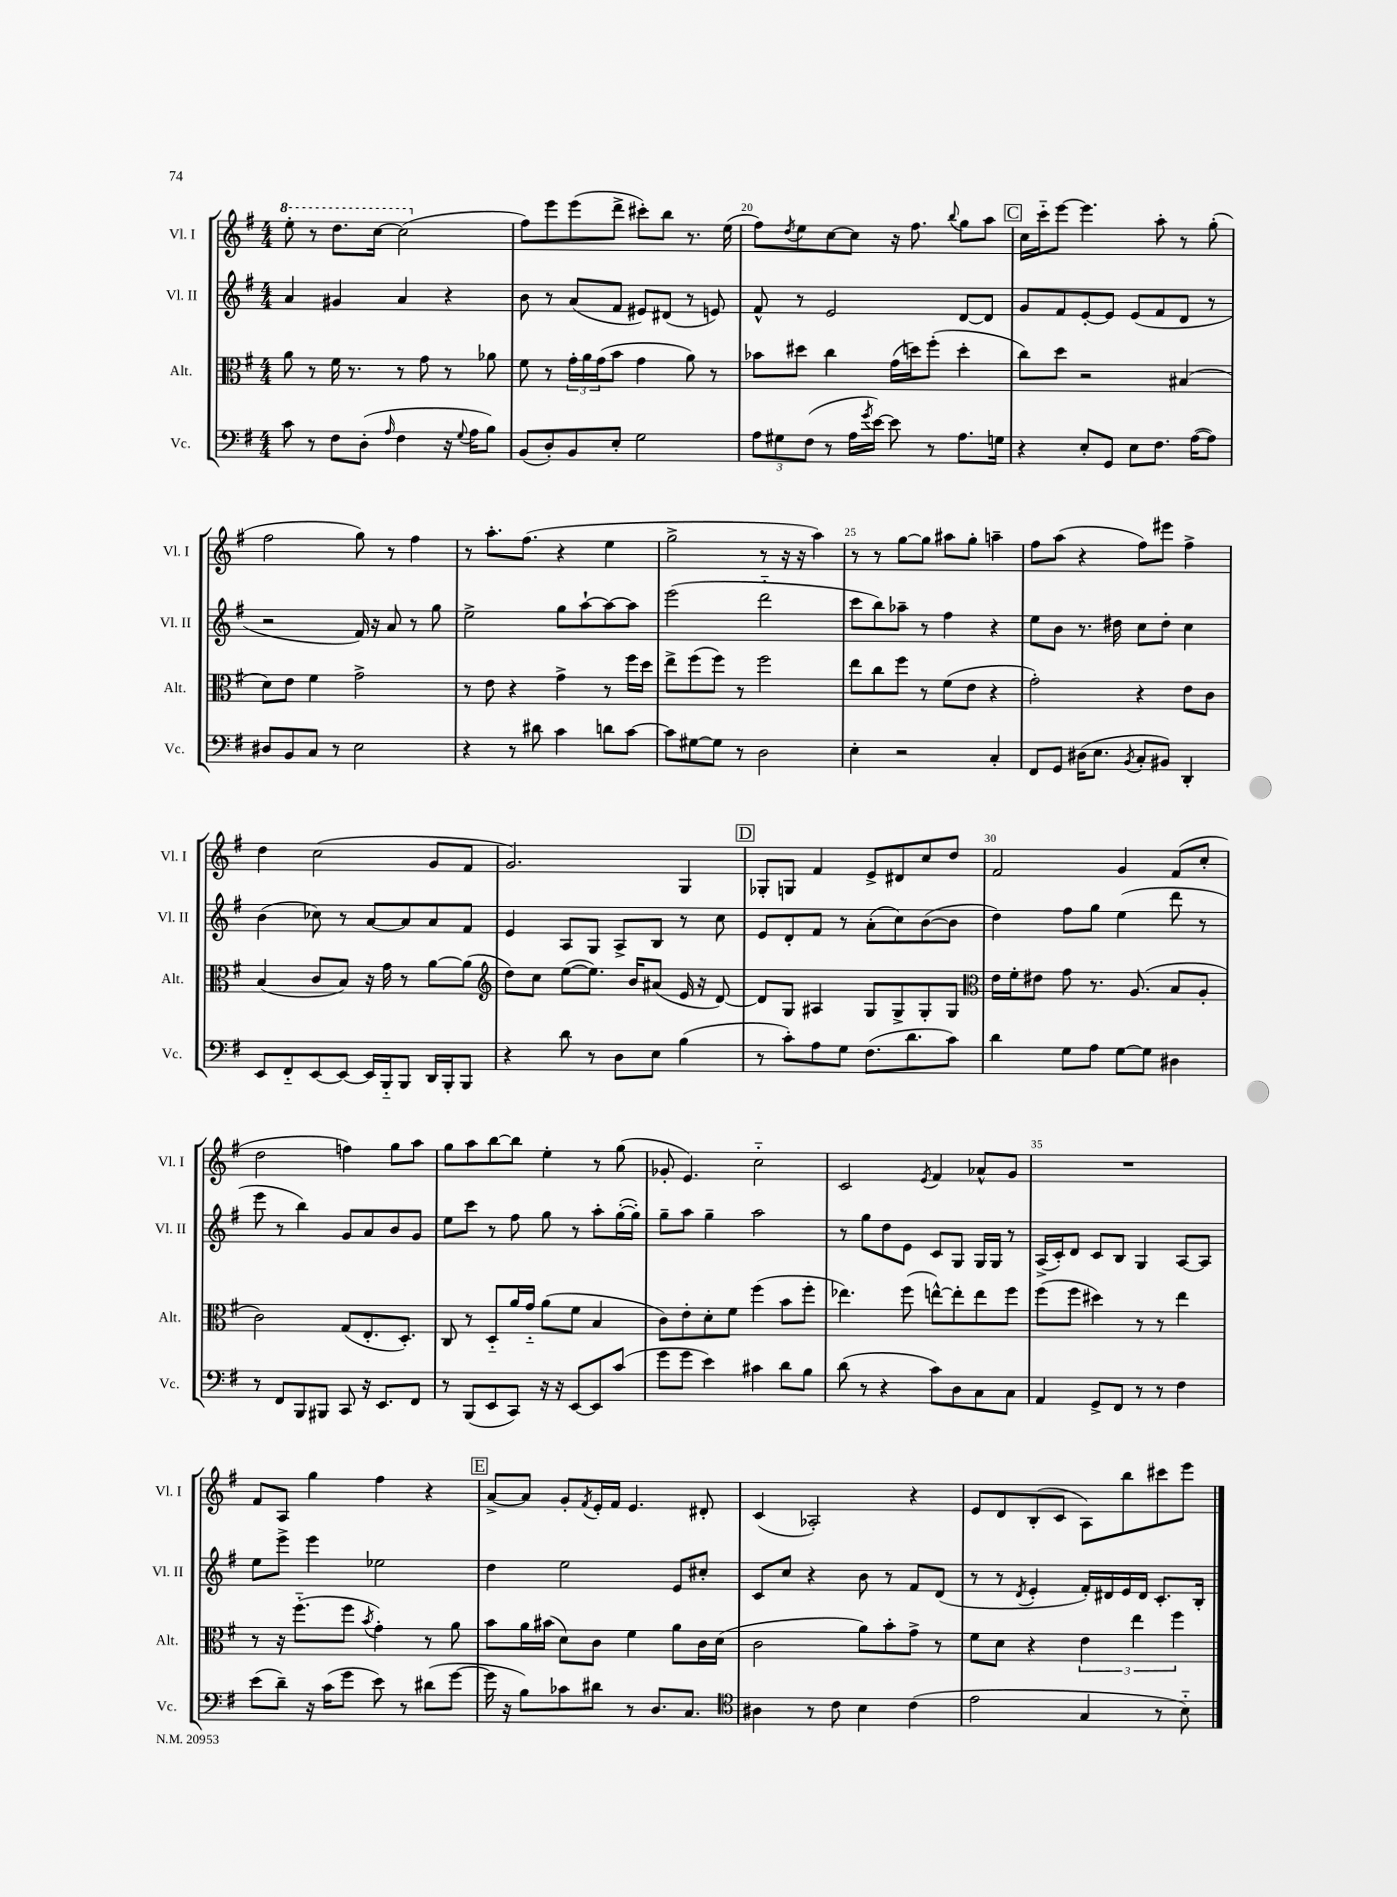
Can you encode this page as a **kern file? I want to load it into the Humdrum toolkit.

**kern	**kern	**kern	**kern
*part4	*part3	*part2	*part1
*staff4	*staff3	*staff2	*staff1
*I"Vc.	*I"Alt.	*I"Vl. II	*I"Vl. I
*I'Vc.	*I'Alt.	*I'Vl. II	*I'Vl. I
*clefF4	*clefC3	*clefG2	*clefG2
*k[f#]	*k[f#]	*k[f#]	*k[f#]
*M4/4	*M4/4	*M4/4	*M4/4
*	*	*	*8va
=18	=18	=18	=18
8c\	8a\	4a/	8eee'\
8r	8r	.	8r
8F#\L	16f#\	4g#X/	8.ddd\L
.	8.r	.	.
(8D'\J	.	.	.
.	.	.	[16ccc\Jk
16qqA/	.	.	.
4F#\	8r	4a/	(2ccc\]
.	8g\	.	.
16r	8r	4r	.
8qqG/	.	.	.
16A\KL	.	.	.
8B\J)	8a-X\	.	.
=19	=19	=19	=19
*	*	*	*X8va
(8BB/L	8f#\	8b\	8ff#\L)
8D'/)	8r	8r	8eee\
8BB/	24g'\LL	(8a/L	(8eee\
.	24a\	.	.
.	(24g\J	.	.
8E'/J	8b\J	8f#/J	8ddd^\J
2G\	4g\	8e#X/L)	8ccc#X'\L)
.	.	(8d#X/J	8bb\J
.	8a\)	8r	8.r
.	8r	8en/)	.
.	.	.	(16ee\
=20	=20	=20	=20
12A\L	8b-X\L	8f#^^/	8ff#\L)
12G#X\	.	.	.
.	.	.	8qdd/
.	8dd#X\J	8r	8ee\
(12F#\J	.	.	.
8r	4cc\	2e/	[8cc\
16A\LL	.	.	8cc\J]
8qg/	.	.	.
[16e\JJ)	.	.	.
8e\]	(16g\LL	.	16r
.	16ddn\J)	.	8.ff#\
8r	(8ff#'\J	.	.
.	.	.	8qqbb/
8.A\L	4dd'\	[8d/L	8gg\L
.	.	8d/J]	8aa\J
16Gn\Jk	.	.	.
!!LO:REH:place=s1:t=C
=21	=21	=21	=21
4r	8cc\L)	8g/L	16cc\LL
.	.	.	16ccc\J
.	8dd\J	8f#/	[8eee\J
8E'/L	2r	[8e'/	4.eee\]
8GG/J	.	8e/J]	.
8E\L	.	(8e/L	.
8.F#\J	.	8f#/	8aa'\
.	(4B#X/	8d/J	8r
([16A\KL	.	.	.
8A\J])	.	8r	(8gg'\
!!LO:LB:g=z
=22	=22	=22	=22
8D#X/L	8d\L)	2r	2ff#\
8BB/	8e\J	.	.
8C/J	4f#\	.	.
8r	.	.	.
2E\	2g^\	16f#/)	8gg\)
.	.	16r	.
.	.	8a/	8r
.	.	8r	4ff#\
.	.	8gg\	.
=23	=23	=23	=23
4r	8r	2ee^\	8r
.	8e\	.	8.aa'\L
8r	4r	.	.
.	.	.	(8.ff#\J
8d#X\	.	.	.
4c\	4g^\	8gg\L	4r
.	.	[8aa`\	.
8dn\L	8r	8aa\_	4ee\
[8c\J	16ff#\LL	8aa\J]	.
.	16dd\JJ	.	.
=24	=24	=24	=24
8c\L]	8ee^\L	(2eee\	2gg^\
[8G#X\	(8ff#\	.	.
8G#\J]	8ff#\J)	.	.
8r	8r	.	.
2D\	2ff#\	2ddd\	8r
.	.	.	16r
.	.	.	16r
.	.	.	4aa\)
=25	=25	=25	=25
4E'\	8ee\L	8ccc\L	8r
.	8cc\	8bb\)	8r
2r	8ff#\J	8aa-X~\J	[8gg\L
.	8r	8r	8gg\J]
.	(8f#\L	4ff#\	8aa#X\L
.	8e\J	.	8gg'\J
4C'/	4r	4r	4aan~\
=26	=26	=26	=26
8FF#/L	2g'\)	8ee\L	8ff#\L
8GG/J	.	8b\J	(8aa\J
(16D#X\KL	.	8.r	4r
8.E\J	.	.	.
.	.	16dd#X\	.
8qBB/	.	.	.
8C'/L	4r	8cc\L	8ff#\L)
8BB#X/J)	.	8dd#'\J	8eee#X\J
4DD'/	8e\L	4cc\	4ff#^\
.	8c\J	.	.
!!LO:LB:g=z
=27	=27	=27	=27
8EE/L	(4B/	(4b\	4dd\
8FF#/	.	.	.
[8EE/	8c/L	8cc-X\)	(2cc\
8EE/J_	8B/J)	8r	.
16EE/LL]	16r	[8a/L	.
16BBB/J	16g\	.	.
8BBB/J	8r	8a/]	.
16DD/LL	[8a\L	8a/	8g/L
16BBB'/J	.	.	.
8BBB/J	(8a\J]	8f#/J	8f#/J
=28	=28	=28	=28
*	*clefG2	*	*
4r	8dd\L)	4e/	2.g/)
.	8cc\J	.	.
8d\	([8ee\L	8A/L	.
8r	8.ee\J])	8G/J	.
8D\L	.	8A^/L	.
.	16b/KL	.	.
8E\J	(8a#X/J	8B/J	.
(4B\	16e/	8r	4G/
.	16r	.	.
.	[8d/)	8cc\	.
!!LO:REH:place=s1:t=D
=29	=29	=29	=29
8r	8d/L]	8e/L	8G-X'/L
8c'\L)	8G/J	8d'/	8Gn/J
8A\	4A#X/	8f#/J	4f#/
8G\J	.	8r	.
(8.F#\L	8G/L	(8a'\L	8e^/L
.	8G^/	8cc\)	8d#X/
8.d\	.	.	.
.	8G'/	([8b\	8cc/
8c\J)	8G/J	8b\J]	8dd/J
=30	=30	=30	=30
*	*clefC3	*	*
4d\	16e\LL	4dd\)	2f#/
.	16f#'\J	.	.
.	8e#X\J	.	.
8G\L	8g\	8ff#\L	.
8A\J	8.r	8gg\J	.
[8G\L	.	(4ee\	4g/
.	(8.A/	.	.
8G\J]	.	.	.
4D#X\	8B/L	8ddd\	(8f#/L
.	8A'/J	8r	8cc'/J
!!LO:LB:g=z
=31	=31	=31	=31
8r	2c\)	8eee\	2dd\
8FF#/L	.	8r	.
8BBB/	.	4bb\)	.
8BBB#X/J	.	.	.
8CC/	(8G/L	8g/L	4ffn\)
16r	8.E'/	8a/	.
8.EE/L	.	.	.
.	.	8b/	8gg\L
.	8.D'/J)	.	.
8FF#/J	.	8g/J	8aa\J
=32	=32	=32	=32
8r	8C/	8ee\L	8gg\L
(8BBB/L	8r	8ccc\J	8aa\
8EE/	8D/L	8r	[8bb\
8CC/J)	16a/L	8ff#\	8bb\J]
.	16g/JJ	.	.
16r	(8a\L	8gg\	4ee'\
16r	.	.	.
[8EE/L	8f#\J	8r	.
8EE/]	4B/	8aa'\L	8r
(8c/J	.	([16gg'\L	(8gg\
.	.	16gg'\JJ])	.
=33	=33	=33	=33
8g\L	8c\L)	8gg~\L	8g-X'/
8g\J	8e'\	8aa\J	4.e/)
4e\)	8d'\	4gg~\	.
.	8f#\J	.	.
4c#X\	(4ff#\	2aa\	2cc\
8d\L	8b\L	.	.
8B\J	8ff#'\J	.	.
=34	=34	=34	=34
(8d\	4.ee-X\)	8r	2c/
8r	.	8gg\L	.
4r	.	8dd\	.
.	(8ff#\	8e\J	.
.	.	.	8qe/
8c\L)	[8een^^\L)	8c/L	4f#/
8D\	8ee'\]	8G/J	.
8C\	8ee\	16G/LL	8a-X^^/L
.	.	16G/JJ	.
8C\J	8ff#\J	8r	8g/J
=35	=35	=35	=35
4AA/	(8ff#\L	(16A^/LL	1r
.	.	16c'/J)	.
.	8ff#\J	8d/J	.
8GG^/L	4dd#X\)	8c/L	.
8FF#/J	.	8B/J	.
8r	8r	4G/	.
8r	8r	.	.
4F#\	4ee\	[8A/L	.
.	.	8A/J]	.
!!LO:LB:g=z
=36	=36	=36	=36
(8e\L	8r	8ee\L	8f#/L
8d~\J)	16r	8eee^\J	8A/J
.	(8.ff#\L	.	.
16r	.	4eee\	4gg\
(16c\KL	.	.	.
8g\J	8ff#\J	.	.
.	8qb/	.	.
8e\)	4g'\)	2ee-X\	4ff#\
8r	.	.	.
(8d#X\L	8r	.	4r
[8g\J	8a\	.	.
!!LO:REH:place=s1:t=E
=37	=37	=37	=37
16g\]	8b\L	4dd\	[8a^/L
16r	.	.	.
8B\L)	16a\L	.	8a/J]
.	(16b#X\JJ	.	.
8c-X\	8d\L)	2ee\	8g'/L
.	.	.	8qf#/
8d#X\J	8c\J	.	16e'/L
.	.	.	16f#/JJ
8r	4f#\	.	4.e/
8.D/L	.	.	.
.	8a\L	8e/L	.
8.C/J	.	.	.
.	16c\L	8cc#X'/J	8d#X'/
.	(16d\JJ	.	.
=38	=38	=38	=38
*clefC4	*	*	*
4A#X\	2c\	8c/L	(4c/
.	.	8cc/J	.
8r	.	4r	2A-X'/)
8c\	.	.	.
4B\	8a\L)	8b\	.
.	8b'\	8r	.
(4c\	8g^\J	8f#/L	4r
.	8r	(8d/J	.
=39	=39	=39	=39
2e\	8f#\L	8r	8e/L
.	8d\J	8r	8d/
.	.	8qd/	.
.	4r	4e'/	(8B'/
.	.	.	8c/J
4G/	6e\	16f#'/LL)	8A\L)
.	.	16d#X/	.
.	.	16e/	8bb\
.	6ee\	.	.
.	.	16d#/JJ	.
8r	.	8.c'/L	8ccc#X\
.	6ff#\	.	.
8B\)	.	.	8eee\J
.	.	16B'/Jk	.
==	==	==	==
*-	*-	*-	*-
